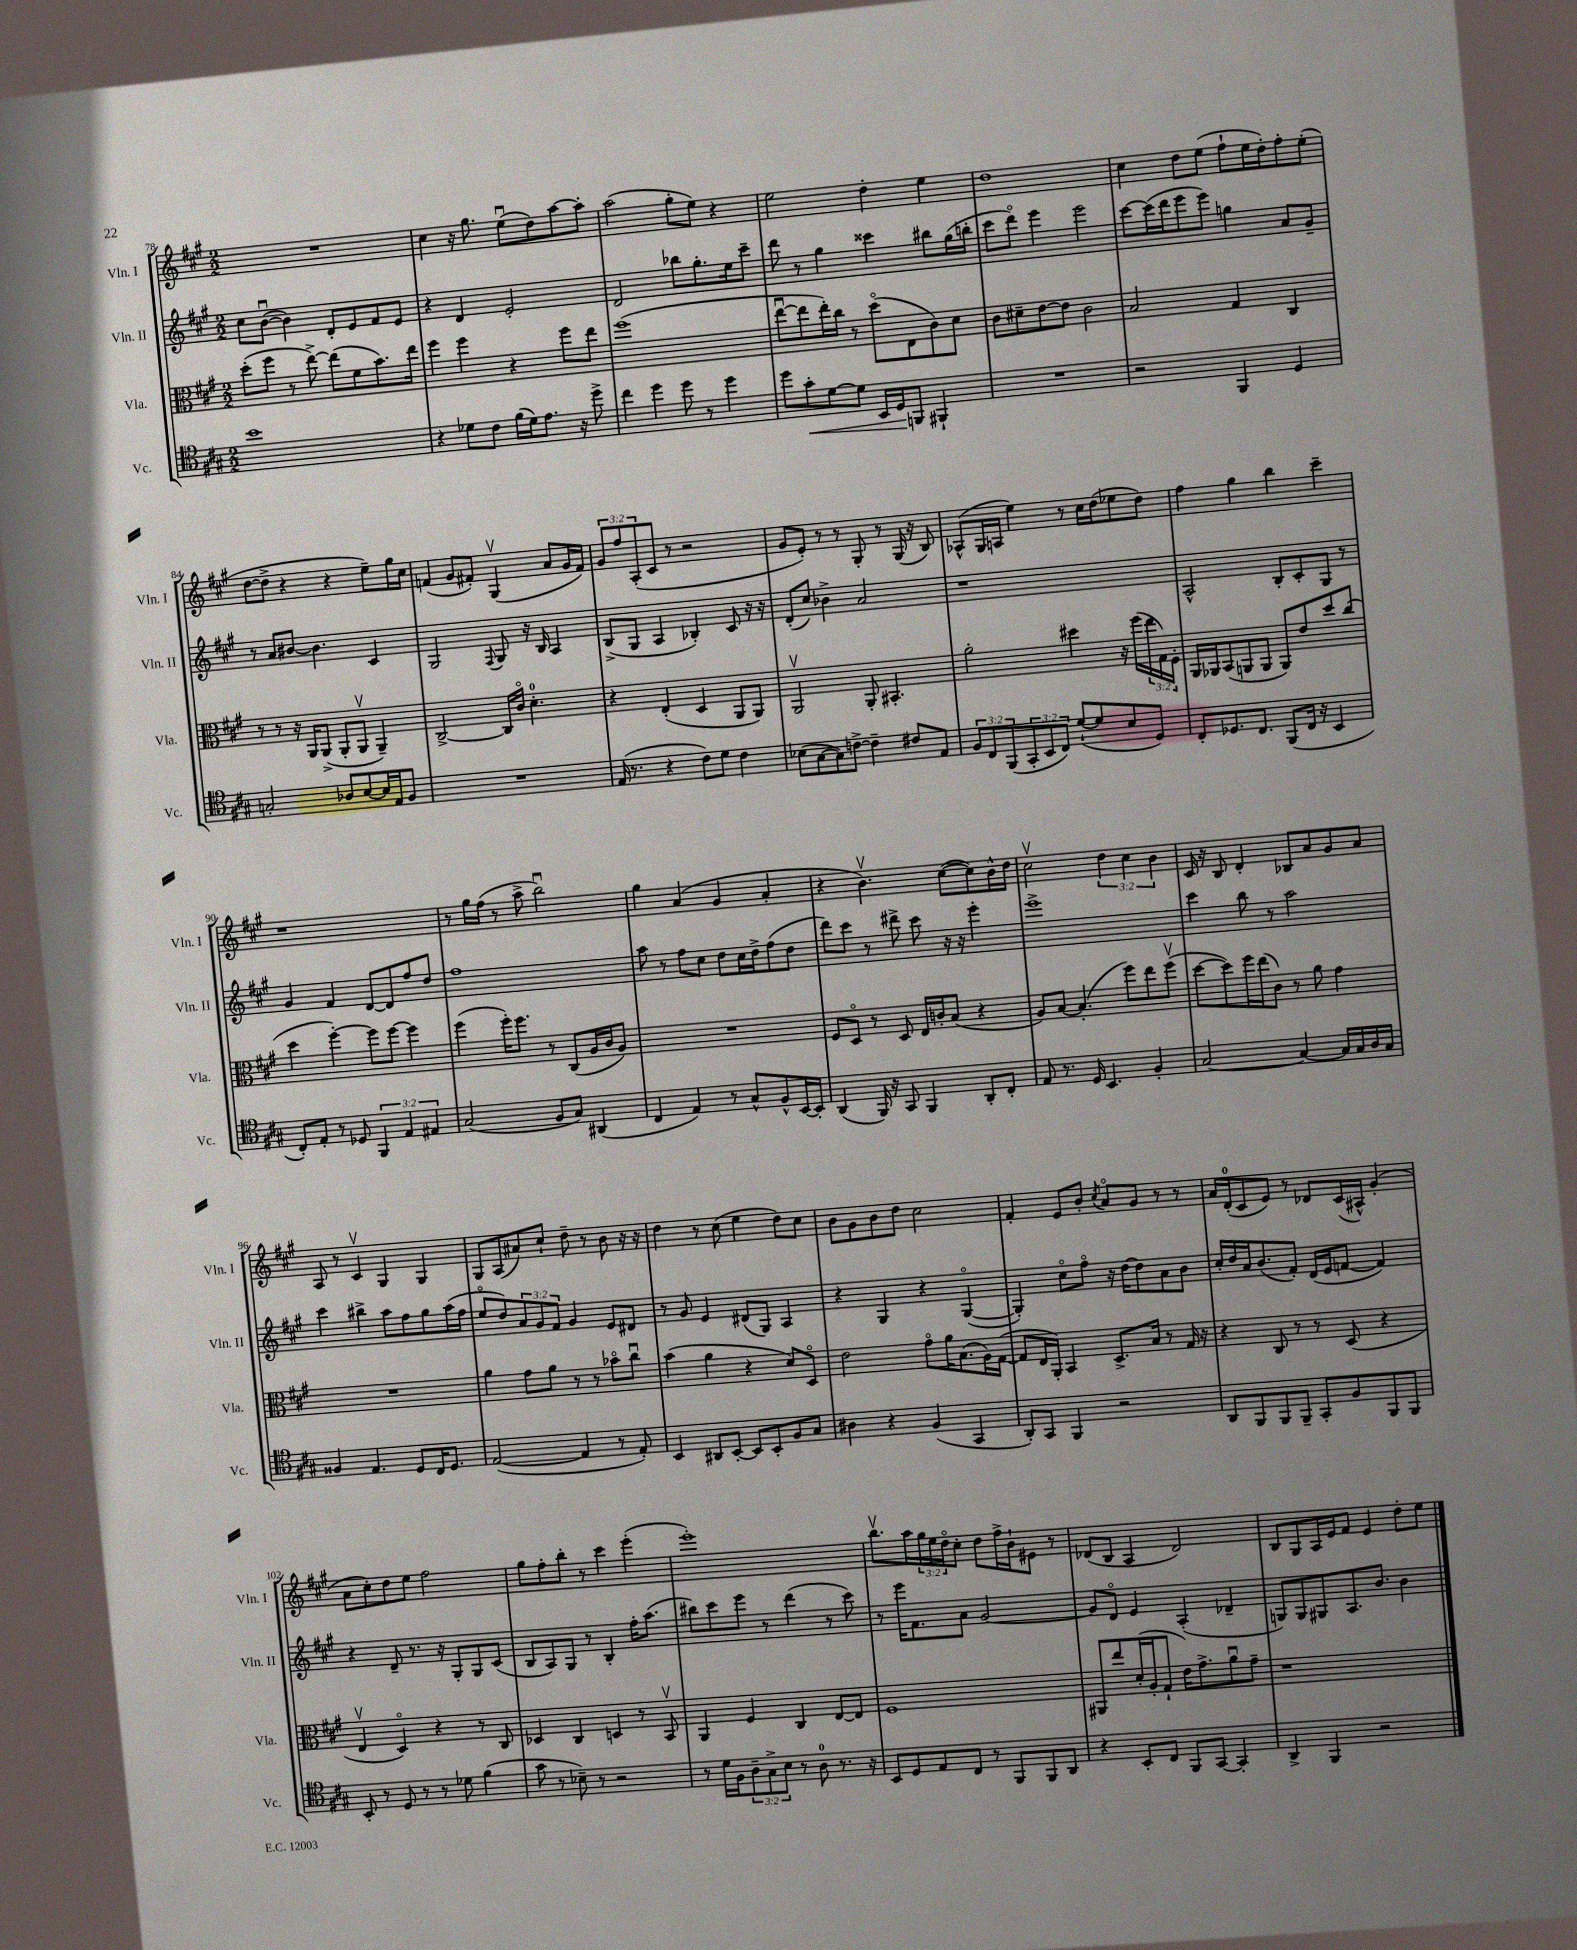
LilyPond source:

<<
\new StaffGroup <<
\new Staff = "s0" \with { instrumentName = "Vln. I" shortInstrumentName = "Vln. I" } {
    \clef treble \key a \major \numericTimeSignature \time 2/2 \override Staff.TupletNumber.text = #tuplet-number::calc-fraction-text
    R1 |
    cis''4 r16 gis''8. e''8\downbow( d''8) a''8~ a''8-. |
    a''2( gis''8-. e''8) r4 |
    e''2 d''4-. e''4 |
    d''1 |
    cis''4 d''8 e''8( fis''8-! e''16 d''16-.) fis''8-. e''8-.( |
    d''8~ d''8-> r4 r4 e''8--) gis''16 cis''16 |
    f'4( gis'8 fis'8-.) gis4\upbow( a'8 gis'16 fis'16) |
    \tuplet 3/2 { gis'8 fis''8 a8-.( } cis'8 r8 r2 |
    gis'8 e'8-.) r8 r8 gis8-. r8 gis16( r16 b8) |
    aes8-^( gis16 a16 e''4) r8 cis''16 d''16( ees''8 d''8) |
    fis''4 gis''4 b''4 cis'''4-- |
    r1 |
    r8 gis''16 fis''16( r8 a''8-> b''2\downbow) |
    gis''4 a'4( gis'4 a'4-. |
    r4 b'4.\upbow) cis''8~( cis''8) b'16-^ d''16 |
    cis''2\upbow \tuplet 3/2 { d''4 cis''4 b'4 } |
    cis'16 r16 b8 d'4-. bes8 a'8 gis'8 a'8 |
    a8 r8 cis'4\upbow gis4 gis4 |
    gis8 a8( ais'8) cis''8-! d''8-- r8 b'8 r16 r16 |
    d''4 r8 cis''8( e''4 d''8) cis''8 |
    b'8 gis'8 b'8 d''8 cis''2 |
    fis'4-. e'8 b'8-. \acciaccatura { cis''8 } a'8\flageolet gis'8 r8 r8 |
    a'16 d'16-0-.( cis'8 e'8) r8 des'8 cis'16( ais16-^) gis'4-.( |
    a'8 cis''8-.) d''8 e''8 fis''2 |
    gis''8 fis''8-. b''8-. r8 cis'''4 e'''4-.( |
    e'''1-.) |
    b''8.\upbow a''16 \tuplet 3/2 { gis''16 e''16 d''16\flageolet } cis''8-. d''8 fis''16-> b'16-! eis'8 r8 |
    des'8( b8 a4 des'2) |
    b8 gis8 a16 e'16 fis'8 e'4 d''8-. e''8 \bar "|." |
}
\new Staff = "s1" \with { instrumentName = "Vln. II" shortInstrumentName = "Vln. II" } {
    \clef treble \key a \major \numericTimeSignature \time 2/2 \override Staff.TupletNumber.text = #tuplet-number::calc-fraction-text
    cis''8 b'8~\downbow( b'4) d'8-. e'8 fis'8 e'8 |
    r4 d'4 e'2-. |
    d'2 bes''8 gis''8.-. e''16 cis'''8-- |
    d'''8 r8 gis''4 cisis'''4 bis''8 gis''16( b''16-. |
    cis'''8 d'''8\flageolet) e'''4 e'''2 |
    cis'''8~ cis'''16( d'''16 e'''8 e'''8) g''4 a'8 gis'8-- |
    r8 a'8 bis'8~ bis'4. cis'4 |
    gis2 \appoggiatura { fis8 } gis8 r16 b16 a4 |
    b8->( gis8 a4 bes4-.) cis'8 r16 r16 |
    d'8-.( cis''8) bes'4-> a'2 |
    r1 |
    a2-^ b8-. cis'8-. gis8 r8 |
    gis'4 fis'4 d'8~ d'8 fis''8 d''8 |
    fis''1 |
    a''8 r8 fis''8 cis''8 d''8 cis''16 d''16-> fis''8( d''8 |
    d'''8) cis'''8 r8 dis'''8-> cis'''8 r16 r16 e'''4-. |
    e'''1-> |
    cis'''4 b''8 r8 a''2 |
    cis'''4 bis''4-> a''8 fis''8 gis''8 a''16( fis''16 |
    e''8\flageolet d''8) \tuplet 3/2 { a'8 gis'8 fis'8 } gis'4 e'8 dis'8 |
    r8 gis'8 e'4 dis'8( gis8) a4 |
    r4 gis4 r4 gis4~\flageolet( |
    gis4-.) cis''8\flageolet fis''8\flageolet r16 d''16~ d''8 a'8 b'8 |
    cis''16-. d''16 a'16 b'8.( fis'8-.) d'16( e'16 f'8~ f'4) |
    r4 d'8-- r8. r16 gis8-. gis8 cis'8( |
    b8 a8) gis8 r8 b4-. fis''16-. a''8.( |
    bis''8) cis'''8 e'''8 r8 d'''4( r8 cis'''8) |
    r8 e'''16 fis'8. a'8 gis'2~ |
    gis'8 d'8\flageolet e'4 a4-.( des'4-- |
    g8) g8 gis8 a8. b'8. b'4 \bar "|." |
}
\new Staff = "s2" \with { instrumentName = "Vla." shortInstrumentName = "Vla." } {
    \clef alto \key a \major \numericTimeSignature \time 2/2 \override Staff.TupletNumber.text = #tuplet-number::calc-fraction-text
    d''8-.( fis''8 r8 e''8~->) e''8( fis'8 b'8.) e''16 |
    fis''4 fis''4 r4 fis''8 e''8 |
    fis''1( |
    e''8~\downbow e''8 e''16-.) cis''16 r8 d''8\flageolet( e8 cis'8) d'8 |
    cis'8 dis'8-- e'8~ e'8 cis'2 |
    b2 gis4 cis4 |
    r8 r8 r16 a,16 a,8->( a,8-. a,8\upbow a,4--) |
    cis2~-> cis16 cis'16\flageolet d'4.-0-. |
    r4 e4-.( d4 a,8 a,8) |
    a,2\upbow a,8-. bis,4.-. |
    a'2-. dis''4 r16 fis''16( \tuplet 3/2 { e''16 gis16) fis16-. } |
    a,16 aes,16 b,8( a,8 a,8 a,8) e'8 d''8 cis''8( |
    d''4 fis''4~-.) fis''8 fis''8~ fis''4 |
    fis''4( fis''16-.) fis''8. r8 cis8( a16 cis'16 a8) |
    R1 |
    fis8 d8\flageolet r8 d8 e16 c'16-. b8( r4 |
    a8) b8~ b4.-.( fis''8) e''8 fis''8\upbow( |
    d''8~ d''8) fis''16 e''16( cis'8) r8 a'8 gis'4 |
    R1 |
    a'4 gis'8 a'8 r8 r8 bes'8\flageolet cis''8\downbow |
    b'4( a'4 r4 d'8) d8\flageolet |
    e'2 gis'8\flageolet a'16 b8.( a16) gis16~( |
    gis8 e16 a,16-.) b,4 d8.-> b16 r8 gis16 r16 |
    r4 cis8 r8 r8 d8( r4 |
    e4\upbow d4\flageolet) r4 r8 cis8 |
    des4 cis4 d4 r8 b,8\upbow |
    a,4 fis4 cis4 e8~ e8 |
    fis1 |
    ais,8 e''8 d'16-.( a16-. gis8-! e'16) gis'8.-> a'8\downbow gis'8-- |
    r1 \bar "|." |
}
\new Staff = "s3" \with { instrumentName = "Vc." shortInstrumentName = "Vc." } {
    \clef tenor \key a \major \numericTimeSignature \time 2/2 \override Staff.TupletNumber.text = #tuplet-number::calc-fraction-text
    b'1 |
    r4 des'8 cis'8 fis'16( des'16) e'8. r16 d''8-> |
    cis''4 d''4 d''8 r8 d''4 |
    d''8 gis'8-.\< d'8~ d'8 b,16 d16\! f,8 fis,4-! |
    R1 |
    r2 fis,4 d4 |
    g2-. aes8 b8~ b16 e16 fis8 |
    R1 |
    e16( r8. r4 cis'8) d'8 cis'4 |
    bes8( gis8~ gis8) c'8~-> c'4-- cis'8 e8 |
    \tuplet 3/2 { fis8 cis8 fis,8( } \tuplet 3/2 { gis,8-. b,8 cis8) } d'8~-!( d'8 b8 d8) |
    cis8-. des8. cis8. fis,8( cis16 r16 b,4 |
    cis8-.) e8-. r8 des8 \tuplet 3/2 { fis,4 e4 eis4 } |
    gis2( fis8 gis8) ais,4( |
    cis4 e4) r8 gis8-^ fis8-^ b,16~ b,16-. |
    a,4( fis,16) r16 gis,8 fis,4 a,8-. cis8-. |
    e8 r8. d16 b,4. fis4-. |
    gis2~ gis4~ gis16 gis16 a16 gis16 |
    fisis4 e4. d8 cis16 d8. |
    e2~( e4 r8 e8-.) |
    b,4 ais,8 b,8~-. b,8 b,8-. fis8 gis8 |
    ais4 r4 fis4( gis,4 |
    a,8-.) gis,8 fis,4 r2 |
    a,8 fis,8 fis,8 fis,8-- gis,8-. fis8 fis,8 fis,8 |
    b,8-. r8 d8 r8 r8 des'8 fis'4( |
    gis'8 r8 bes8--) r8 r2 |
    r8 d'16 fis16 \tuplet 3/2 { a8-- gis8-> b8 } r8 a8-0 r8. r16 |
    b,8 d8 e8 cis8 r8 fis,8 fis,8 a,8 |
    r4 b,8-. cis8 fis,8 gis,8~ gis,4-. |
    a,4-> fis,4 r2 \bar "|." |
}
>>
>>
\layout { \context { \Score currentBarNumber = #78 } }
